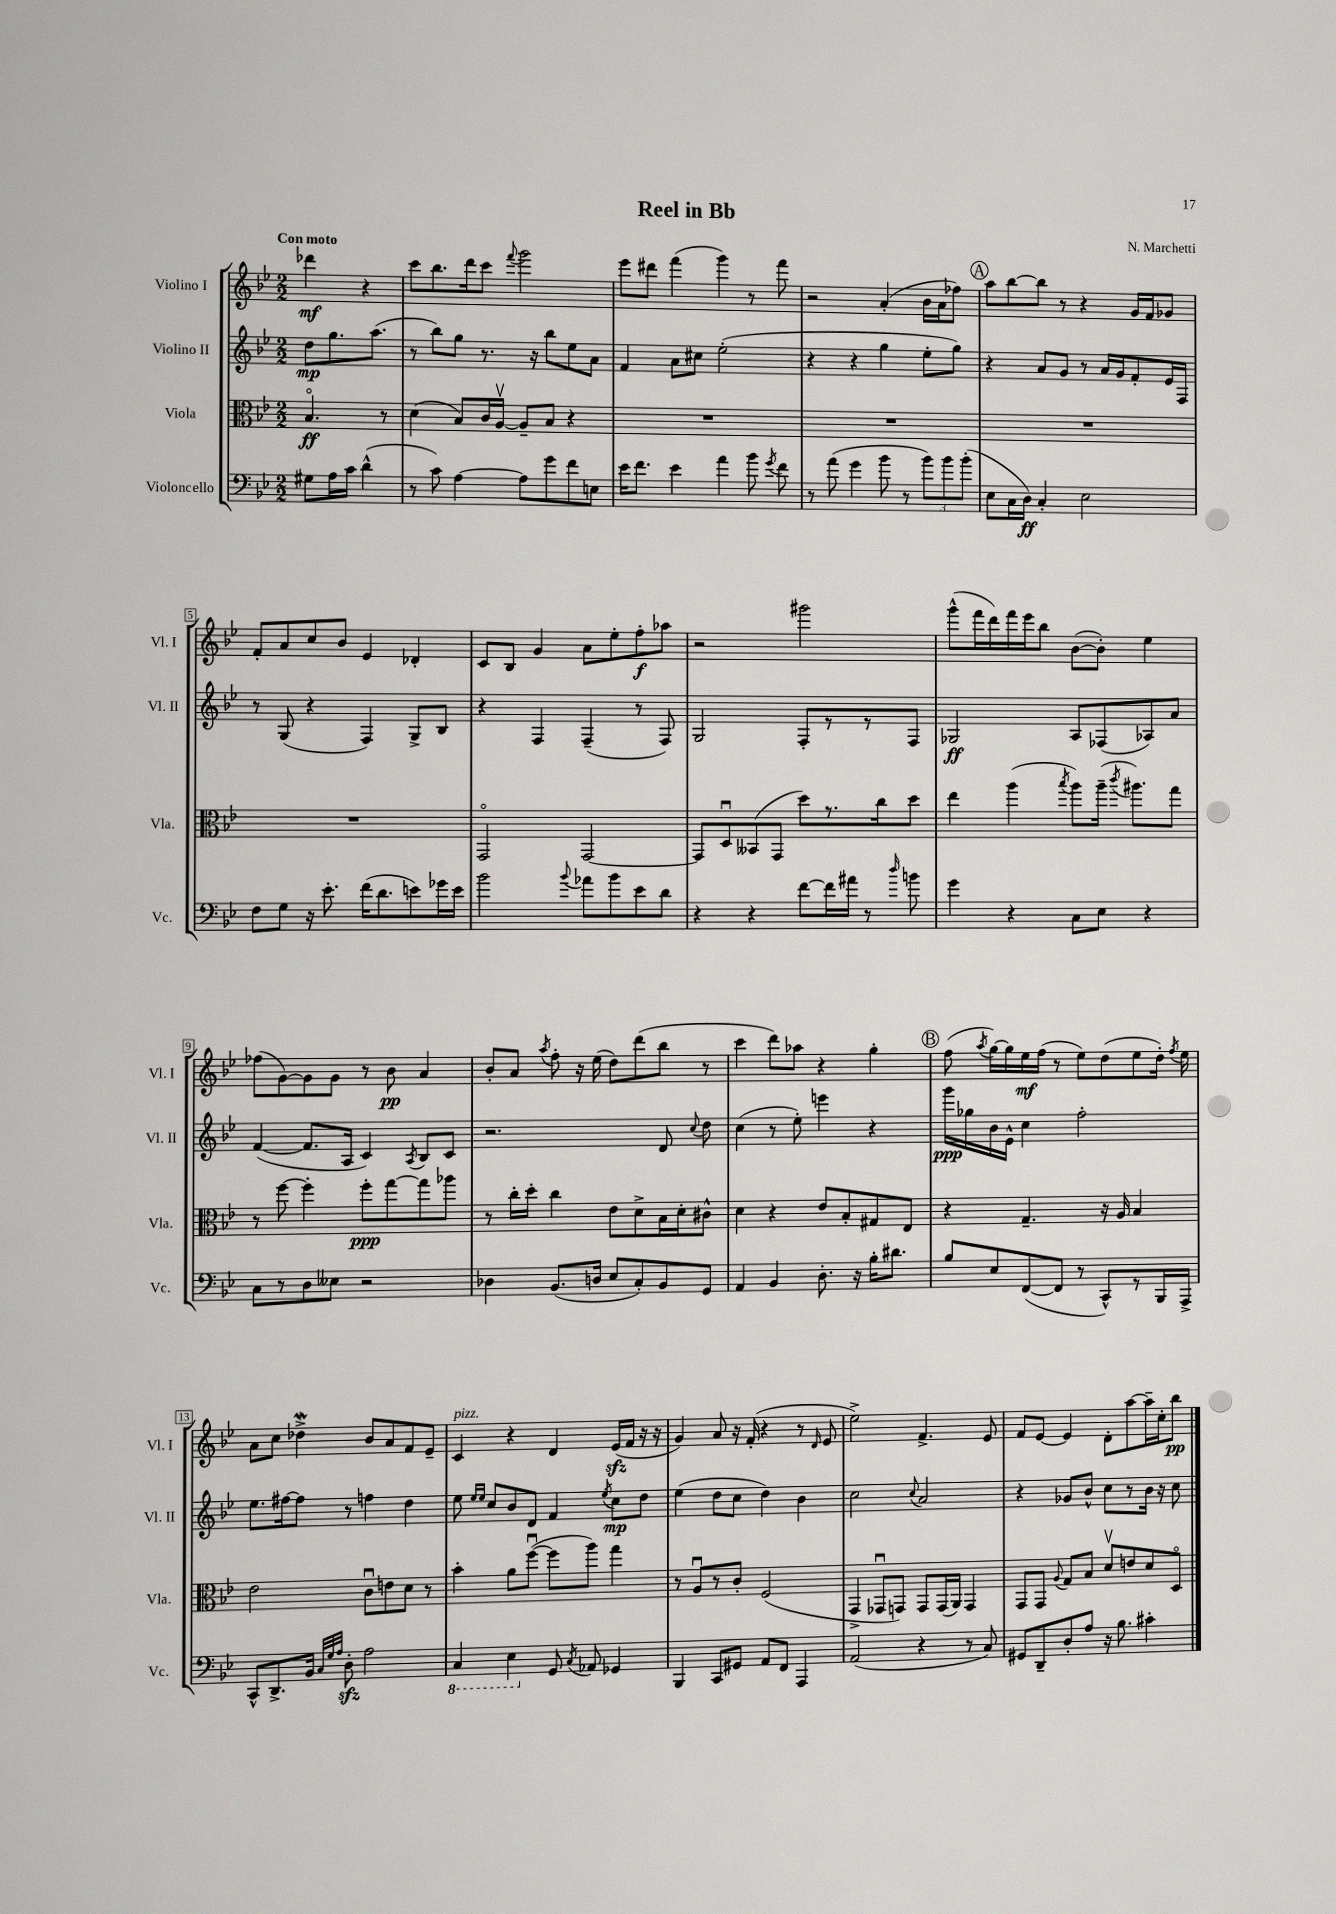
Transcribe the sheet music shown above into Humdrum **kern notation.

**kern	**dynam	**kern	**dynam	**kern	**dynam	**kern	**dynam
*part4	*part4	*part3	*part3	*part2	*part2	*part1	*part1
*staff4	*staff4	*staff3	*staff3	*staff2	*staff2	*staff1	*staff1
*I"Violoncello	*	*I"Viola	*	*I"Violino II	*	*I"Violino I	*
*I'Vc.	*	*I'Vla.	*	*I'Vl. II	*	*I'Vl. I	*
*clefF4	*	*clefC3	*	*clefG2	*	*clefG2	*
*k[b-e-]	*	*k[b-e-]	*	*k[b-e-]	*	*k[b-e-]	*
*M2/2	*	*M2/2	*	*M2/2	*	*M2/2	*
=	=	=	=	=	=	=	=
!	!	!	!	!	!	!LO:TX:a:B:t=Con moto	!
8G#X\L	.	4.B-/	ff	8dd\L	mp	4ddd-X\	mf
16A\L	.	.	.	8.gg\	.	.	.
16c\JJ	.	.	.	.	.	.	.
(4d^^\	.	.	.	.	.	4r	.
.	.	.	.	(8.aa\J	.	.	.
.	.	8r	.	.	.	.	.
=1	=1	=1	=1	=1	=1	=1	=1
8r	.	(4d\	.	8r	.	8ccc\L	.
8c\)	.	.	.	8bb-\L)	.	8.bb-\	.
[4A\	.	8B-/L)	.	8gg\J	.	.	.
.	.	.	.	.	.	16ddd\k	.
.	.	16c/L	.	8.r	.	8ccc\J	.
.	.	[16Av/JJ	.	.	.	.	.
.	.	.	.	.	.	8qqfff/	.
8A\L]	.	8A~/L]	.	.	.	2ggg\	.
.	.	.	.	16r	.	.	.
8g\	.	8B-/J	.	8bb-\L	.	.	.
8f\	.	4r	.	8ee-\	.	.	.
8En\J	.	.	.	8a\J	.	.	.
=2	=2	=2	=2	=2	=2	=2	=2
16e-\KL	.	1r	.	4f/	.	8eee-\L	.
8.f\J	.	.	.	.	.	.	.
.	.	.	.	.	.	8ddd#X\J	.
4e-\	.	.	.	8a\L	.	(4fff\	.
.	.	.	.	8cc#X\J	.	.	.
4a\	.	.	.	(2ee-'\	.	4ggg\)	.
8b-\	.	.	.	.	.	8r	.
8qg/	.	.	.	.	.	.	.
8f\	.	.	.	.	.	8fff\	.
=3	=3	=3	=3	=3	=3	=3	=3
8r	.	1r	.	4r	.	2r	.
(8a\	.	.	.	.	.	.	.
4g\	.	.	.	4r	.	.	.
8b-\	.	.	.	4gg\	.	(4a'/	.
8r	.	.	.	.	.	.	.
12b-\L)	.	.	.	8ee-'\L	.	16b-\LL	.
.	.	.	.	.	.	16a\J	.
12b-\	.	.	.	.	.	.	.
.	.	.	.	8gg\J)	.	8ff-X\J)	.
(12b-'\J	.	.	.	.	.	.	.
!!LO:REH:place=s1:t=A
=4	=4	=4	=4	=4	=4	=4	=4
8E-\L	.	1r	.	4r	.	8aa\L	.
16C\L	.	.	.	.	.	[8bb-\	.
16D\JJ)	ff	.	.	.	.	.	.
4C'/	.	.	.	8a/L	.	8bb-\J]	.
.	.	.	.	8g/J	.	8r	.
2E-\	.	.	.	8r	.	4r	.
.	.	.	.	16a/LL	.	.	.
.	.	.	.	16g/J	.	.	.
.	.	.	.	8f'/	.	16g/LL	.
.	.	.	.	.	.	16f/J	.
.	.	.	.	16e-/L	.	8g-X/J	.
.	.	.	.	16F/JJ	.	.	.
!!LO:LB:g=z
=5	=5	=5	=5	=5	=5	=5	=5
8F\L	.	1r	.	8r	.	8f'/L	.
8G\J	.	.	.	(8G/	.	8a/	.
16r	.	.	.	4r	.	8cc/	.
8.e-'\	.	.	.	.	.	.	.
.	.	.	.	.	.	8b-/J	.
(16f\KL	.	.	.	4F/)	.	4e-/	.
8.d\	.	.	.	.	.	.	.
8en\)	.	.	.	8G^/L	.	4d-X'/	.
16g-X\L	.	.	.	8B-/J	.	.	.
16e\JJ	.	.	.	.	.	.	.
=6	=6	=6	=6	=6	=6	=6	=6
2b-\	.	2GG/	.	4r	.	8c/L	.
.	.	.	.	.	.	8B-/J	.
.	.	.	.	4F/	.	4g/	.
8qqb-/	.	.	.	.	.	.	.
8a-X\L	.	[2GG/	.	(4F~/	.	8a\L	.
8b-\	.	.	.	.	.	8ee-'\	.
8e-\	.	.	.	8r	.	8ff'\	f
8d\J	.	.	.	8F/)	.	8aa-X\J	.
=7	=7	=7	=7	=7	=7	=7	=7
4r	.	8GG/L]	.	2G/	.	2r	.
.	.	8Du/	.	.	.	.	.
4r	.	(8BB--X/	.	.	.	.	.
.	.	8GG/J	.	.	.	.	.
[8f\L	.	8dd\L)	.	8F'/L	.	2ggg#X\	.
16f\L]	.	8.r	.	8r	.	.	.
16a#X\JJ	.	.	.	.	.	.	.
8r	.	.	.	8r	.	.	.
.	.	16cc\k	.	.	.	.	.
16qqdd/	.	.	.	.	.	.	.
8bn\	.	8dd\J	.	8F/J	.	.	.
=8	=8	=8	=8	=8	=8	=8	=8
4g\	.	4ee-\	.	2G-X/	ff	(8ggg^^\L	.
.	.	.	.	.	.	16fff\L	.
.	.	.	.	.	.	16ddd\)	.
4r	.	(4aa\	.	.	.	16fff\	.
.	.	.	.	.	.	16eee-\J	.
.	.	.	.	.	.	8bb-\J	.
.	.	8qbb-/	.	.	.	.	.
8C\L	.	8aa\L)	.	8A/L	.	([8b-\L	.
8E-\J	.	(16aa~\Jk	.	(8F-X/	.	8b-'\J])	.
.	.	8qccc/	.	.	.	.	.
.	.	8.aa#X\L)	.	.	.	.	.
4r	.	.	.	8A-X/)	.	4ee-\	.
.	.	8gg\J	.	8a/J	.	.	.
!!LO:LB:g=z
=9	=9	=9	=9	=9	=9	=9	=9
8C\L	.	8r	.	([4f/	.	(8ff-X\L	.
8r	.	[8ff\	.	.	.	[8g\)	.
8D\	.	4ff'\]	.	8.f/L]	.	8g\]	.
8E--X\J	.	.	.	.	.	8g\J	.
.	.	.	.	16A/Jk	.	.	.
2r	.	8ff'\L	ppp	4c/)	.	8r	.
.	.	[8gg\	.	.	.	8b-\	pp
.	.	.	.	8qA/	.	.	.
.	.	8gg\]	.	8B-/L	.	4a/	.
.	.	8aa-X\J	.	8c/J	.	.	.
=10	=10	=10	=10	=10	=10	=10	=10
4D-X\	.	8r	.	2.r	.	8b-'/L	.
.	.	16cc'\LL	.	.	.	8a/J	.
.	.	16dd'\JJ	.	.	.	.	.
.	.	.	.	.	.	8qaa/	.
(8.BB-/L	.	4cc\	.	.	.	8ff'\	.
.	.	.	.	.	.	16r	.
16Dn/Jk	.	.	.	.	.	(16ee-\	.
8E-/L	.	8e-\L	.	.	.	8dd\L)	.
8C'/)	.	8d^\	.	.	.	(8ddd\	.
8BB-/	.	16B-\L	.	8d/	.	8bb-\J	.
.	.	16d'\J	.	.	.	.	.
.	.	.	.	8qqcc/	.	.	.
8GG/J	.	8c#X^^\J	.	8dd\	.	8r	.
=11	=11	=11	=11	=11	=11	=11	=11
4AA/	.	4d\	.	(4cc\	.	4ccc\	.
4BB-/	.	4r	.	8r	.	8ddd\L)	.
.	.	.	.	8ee-'\)	.	8aa-X\J	.
8.D'\	.	8e-/L	.	4eeen\	.	4r	.
.	.	8B-'/	.	.	.	.	.
16r	.	.	.	.	.	.	.
16B-'\KL	.	8G#X/	.	4r	.	4gg'\	.
8.d#X\J	.	.	.	.	.	.	.
.	.	8E-/J	.	.	.	.	.
!!LO:REH:place=s1:t=B
=12	=12	=12	=12	=12	=12	=12	=12
8B-/L	.	4r	.	16ggg\LL	ppp	(8ff\	.
.	.	.	.	16gg-X\	.	.	.
.	.	.	.	.	.	8qaa/	.
8E-/	.	.	.	16b-\	.	[16gg\LL)	.
.	.	.	.	16e-^^\JJ	.	16gg\]	.
([8FF/	.	4.G~/	.	4cc\	.	16ee-\	mf
.	.	.	.	.	.	(16ff\JJ	.
8FF/J]	.	.	.	.	.	8r	.
8r	.	.	.	2ff'\	.	8ee-\L)	.
8CC^^/L)	.	16r	.	.	.	(8dd\	.
.	.	16A/	.	.	.	.	.
8r	.	4B-/	.	.	.	8ee-\	.
16BBB-/L	.	.	.	.	.	16dd'\Jk)	.
.	.	.	.	.	.	8qff/	.
16AAA^/JJ	.	.	.	.	.	16ee-\	.
!!LO:LB:g=z
=13	=13	=13	=13	=13	=13	=13	=13
8CC^^/L	.	2e-\	.	8.ee-\L	.	8a\L	.
8.DD^/	.	.	.	.	.	8cc\J	.
.	.	.	.	[16ff#X\k	.	.	.
.	.	.	.	8ff#\J]	.	4dd-Xw^\	.
16BB-/Jk	.	.	.	.	.	.	.
32qqC/LLL	.	.	.	.	.	.	.
32qqG/	.	.	.	.	.	.	.
32qqA/JJJ	.	.	.	.	.	.	.
8Dzz'\	.	.	.	8r	.	.	.
2A\	.	8cu\L	.	4ffn\	.	8b-/L	.
.	.	8en\	.	.	.	8a/	.
.	.	8d\J	.	4dd\	.	8f/	.
.	.	8r	.	.	.	8e-~/J	.
=14	=14	=14	=14	=14	=14	=14	=14
*8ba	*	*	*	*	*	*	*
!	!	!	!	!	!	!LO:TX:a:i:t=pizz.	!
4CC/	.	4b-'\	.	8ee-\	.	4c/	.
.	.	.	.	16qqee-/LL	.	.	.
.	.	.	.	16qqee-/JJ	.	.	.
.	.	.	.	8cc/L	.	.	.
4EE-\	.	8a\L	.	8b-/	.	4r	.
.	.	([8ffu\J	.	8d/J	.	.	.
*X8ba	*	*	*	*	*	*	*
8GG/	.	8ff\L]	.	4f/	.	4d/	.
8qC/	.	.	.	.	.	.	.
8AA-X/	.	8aa\J)	.	.	.	.	.
.	.	.	.	8qee-/	.	.	.
4GG-X/	.	4gg\	.	8cc\L	mp	(16e-zz/LL	.
.	.	.	.	.	.	16f/JJ	.
.	.	.	.	8dd\J	.	16r	.
.	.	.	.	.	.	16r	.
=15	=15	=15	=15	=15	=15	=15	=15
4BBB-/	.	8r	.	(4ee-\	.	4g/)	.
.	.	8Au/L	.	.	.	.	.
8CC/L	.	8r	.	8dd\L	.	8a/	.
8GG#X/J	.	8c'/J	.	8cc\J	.	16r	.
.	.	.	.	.	.	(16f'/	.
8AA/L	.	(2F/	.	4dd\)	.	4r	.
8FF/J	.	.	.	.	.	.	.
4AAA/	.	.	.	4b-\	.	8r	.
.	.	.	.	.	.	16qqd/	.
.	.	.	.	.	.	8e-/	.
=16	=16	=16	=16	=16	=16	=16	=16
(2AA/	.	4GG^/	.	2cc\	.	2ee-^\)	.
.	.	8GG-Xu/L	.	.	.	.	.
.	.	8GGn/J)	.	.	.	.	.
.	.	.	.	8qqcc/	.	.	.
4r	.	8GG/L	.	2a/	.	4.f^/	.
.	.	(16GG/L	.	.	.	.	.
.	.	16AA/JJ)	.	.	.	.	.
8r	.	4GG/	.	.	.	.	.
8C/)	.	.	.	.	.	8e-/	.
=17	=17	=17	=17	=17	=17	=17	=17
8GG#X/L	.	8GG/L	.	4r	.	8f/L	.
8DD~/	.	8GG/J	.	.	.	[8e-/J	.
.	.	8qqA/	.	.	.	.	.
8D'/	.	8G/L	.	8g-X/L	.	4e-/]	.
8A/J	.	8B-/J	.	8b-^^/J	.	.	.
16r	.	8dv/L	.	8cc\L	.	8d'\L	.
8.B-\	.	.	.	.	.	.	.
.	.	8en/	.	8r	.	[8aa\	.
4c#X'\	.	8d/	.	16b-\Jk	.	16aa~\L]	.
.	.	.	.	16r	.	16cc'\J	.
.	.	8D/J	.	8cc\	.	8bb-\J	pp
==	==	==	==	==	==	==	==
*-	*-	*-	*-	*-	*-	*-	*-
